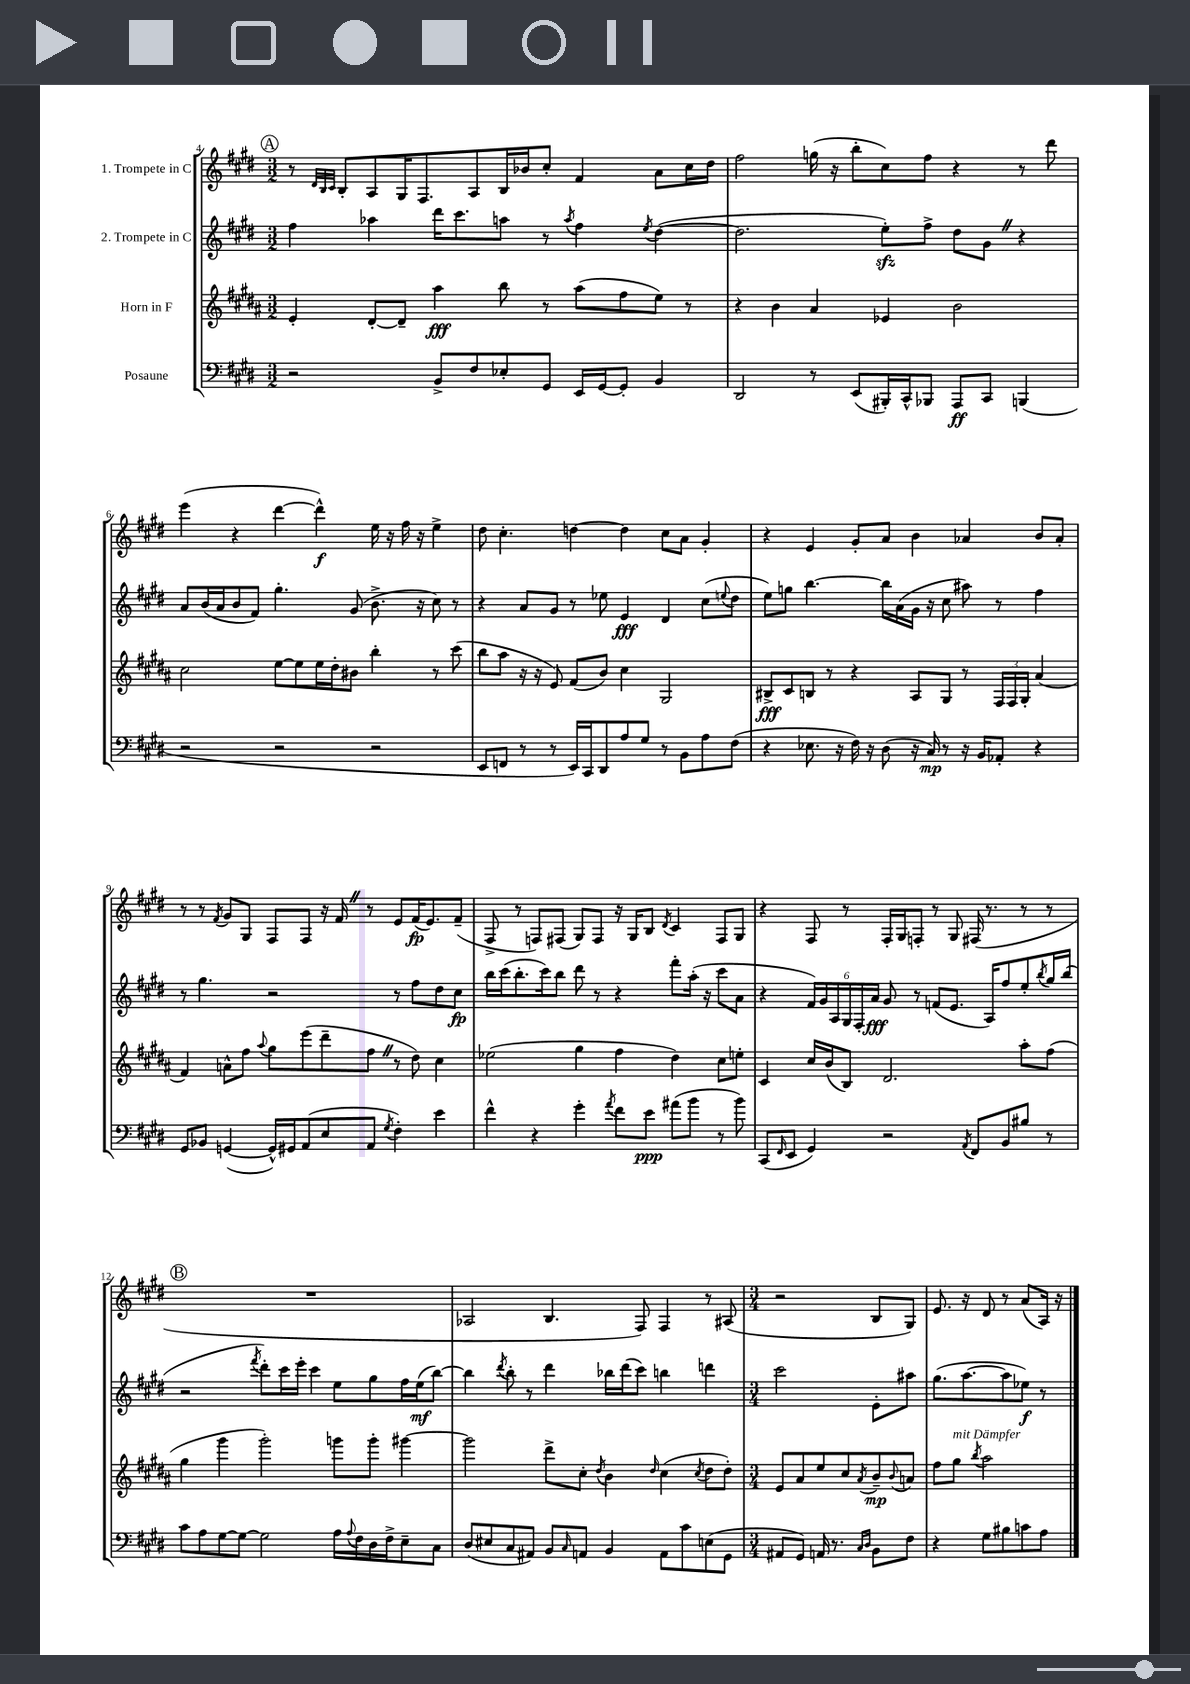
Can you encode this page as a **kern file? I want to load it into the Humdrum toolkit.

**kern	**dynam	**kern	**dynam	**kern	**dynam	**kern	**dynam
*part4	*part4	*part3	*part3	*part2	*part2	*part1	*part1
*staff4	*staff4	*staff3	*staff3	*staff2	*staff2	*staff1	*staff1
*I"Posaune	*	*I"Horn in F	*	*I"2. Trompete in C	*	*I"1. Trompete in C	*
*clefF4	*	*clefG2	*	*clefG2	*	*clefG2	*
*k[f#c#g#d#]	*	*k[f#c#g#d#a#]	*	*k[f#c#g#d#]	*	*k[f#c#g#d#]	*
*M3/2	*	*M3/2	*	*M3/2	*	*M3/2	*
!!LO:REH:place=s1:t=A
=4	=4	=4	=4	=4	=4	=4	=4
2r	.	4e'/	.	4ff#\	.	8r	.
.	.	.	.	.	.	32qqd#/LLL	.
.	.	.	.	.	.	32qqB/	.
.	.	.	.	.	.	32qqc#/JJJ	.
.	.	.	.	.	.	8B'/L	.
.	.	[8d#'/L	.	4aa-X\	.	8A/	.
.	.	8d#~/J]	.	.	.	16G#/K	.
.	.	.	.	.	.	8.F#/	.
8BB^/L	.	4aa#\	fff	16ddd#\KL	.	.	.
.	.	.	.	8.ccc#\	.	.	.
8F#/	.	.	.	.	.	8A/	.
8E-X'/	.	8bb\	.	8aan\J	.	16B/L	.
.	.	.	.	.	.	16b-X/J	.
8GG#/J	.	8r	.	8r	.	8cc#'/J	.
.	.	.	.	8qaa/	.	.	.
16EE/LL	.	(8aa#\L	.	4ff#\	.	4f#/	.
[16GG#/J	.	.	.	.	.	.	.
8GG#'/J]	.	8ff#\	.	.	.	.	.
.	.	.	.	8qee/	.	.	.
4BB/	.	8ee\J)	.	([4dd#\	.	8a\L	.
.	.	8r	.	.	.	16cc#\L	.
.	.	.	.	.	.	16dd#\JJ	.
=5	=5	=5	=5	=5	=5	=5	=5
2DD#/	.	4r	.	2.dd#\]	.	2ff#\	.
.	.	4b\	.	.	.	.	.
8r	.	4a#/	.	.	.	(16ggn\	.
.	.	.	.	.	.	16r	.
(8EE/L	.	.	.	.	.	8bb'\L	.
16BBB#X'/L)	.	4e-X/	.	8eezz'\L)	.	8cc#\)	.
16CC#^^/J	.	.	.	.	.	.	.
8BBB-X/J	.	.	.	8ff#^\J	.	8ff#\J	.
8AAA/L	ff	2b\	.	8dd#\L	.	4r	.
8CC#/J	.	.	.	8g#Z\J	.	.	.
(4BBBn/	.	.	.	4r	.	8r	.
.	.	.	.	.	.	8ddd#\	.
!!LO:LB:g=z
=6	=6	=6	=6	=6	=6	=6	=6
2r	.	2cc#\	.	8a/L	.	(4eee\	.
.	.	.	.	(16b/L	.	.	.
.	.	.	.	16a/J	.	.	.
.	.	.	.	8b/	.	4r	.
.	.	.	.	8f#/J)	.	.	.
2r	.	[8ee\L	.	4.gg#'\	.	[4ddd#\	.
.	.	8ee\]	.	.	.	.	.
.	.	16ee\L	.	.	.	4ddd#^^\])	f
.	.	16dd#'\J	.	.	.	.	.
.	.	8b#X\J	.	(8g#/	.	.	.
2r	.	4bb'\	.	8.b^\	.	16ee\	.
.	.	.	.	.	.	16r	.
.	.	.	.	.	.	16ff#\	.
.	.	.	.	16r	.	16r	.
.	.	8r	.	8cc#\)	.	4ee^\	.
.	.	(8ccc#\	.	8r	.	.	.
=7	=7	=7	=7	=7	=7	=7	=7
8EE/L	.	8bb\L	.	4r	.	8dd#\	.
8FFn/J	.	8aa#\J	.	.	.	4.cc#'\	.
8r	.	16r	.	8a/L	.	.	.
.	.	16r	.	.	.	.	.
8r	.	8e/)	.	8g#/J	.	.	.
16EE/LL)	.	(8f#/L	.	8r	.	[4ddn\	.
16CC#/J	.	.	.	.	.	.	.
8DD#/	.	8b/J)	.	8ee-X\	.	.	.
8A/	.	4cc#\	.	4e/	fff	4dd\]	.
8G#/J	.	.	.	.	.	.	.
8r	.	2G#/	.	4d#/	.	8cc#\L	.
8BB\L	.	.	.	.	.	8a\J	.
8A\	.	.	.	(8cc#\L	.	4g#'/	.
.	.	.	.	8qqeen/	.	.	.
(8F#\J	.	.	.	8dd#\J	.	.	.
=8	=8	=8	=8	=8	=8	=8	=8
4r	.	8B#X^/L	fff	8ee\L)	.	4r	.
.	.	8c#/	.	8ggn\J	.	.	.
8.E-X\	.	8Bn/J	.	[4.bb\	.	4e/	.
.	.	8r	.	.	.	.	.
16r	.	.	.	.	.	.	.
16F#\)	.	4r	.	.	.	8g#'/L	.
16r	.	.	.	.	.	.	.
(8D#\	.	.	.	16bb\LL]	.	8a/J	.
.	.	.	.	(16a\	.	.	.
16r	.	8A#/L	.	16g#\JJ	.	4b\	.
16C#/)	mp	.	.	16r	.	.	.
8r	.	8G#/J	.	8cc#\	.	.	.
16r	.	8r	.	8aa#X\)	.	4a-X/	.
16BB/KL	.	.	.	.	.	.	.
8AA-X'/J	.	24F#/LL	.	8r	.	.	.
.	.	24F#/	.	.	.	.	.
.	.	24G#'/JJ	.	.	.	.	.
4r	.	(4a#/	.	4ff#\	.	8b/L	.
.	.	.	.	.	.	8a-'/J	.
!!LO:LB:g=z
=9	=9	=9	=9	=9	=9	=9	=9
8GG#/L	.	4f#/)	.	8r	.	8r	.
8BB-X/J	.	.	.	4.gg#\	.	8r	.
.	.	.	.	.	.	8qf#/	.
([4GGn/	.	8an^^\L	.	.	.	8g#/L	.
.	.	8ff#\J	.	.	.	8G#/J	.
.	.	8qqaa#/	.	.	.	.	.
16GG^^/LL])	.	8gg#\L	.	2r	.	8F#/L	.
16GG#X/J	.	.	.	.	.	.	.
(8AA/	.	(8eee\	.	.	.	8F#/J	.
8E/	.	8ddd#~\	.	.	.	16r	.
.	.	.	.	.	.	16f#Z/	.
8AA/J	.	8ff#Z\J	.	.	.	8r	.
8qG#/	.	.	.	.	.	.	.
4F#'\)	.	8r	.	8r	.	8e/L	.
.	.	8dd#\)	.	8ff#\L	.	(16f#/K	fp
.	.	.	.	.	.	8.e/)	.
4e\	.	4cc#\	.	8dd#\	.	.	.
.	.	.	.	8cc#\J	fp	(8f#~/J	.
=10	=10	=10	=10	=10	=10	=10	=10
4f#^^\	.	(2ee-X\	.	16bb\LL	.	8F#^/	.
.	.	.	.	(16ccc#\J	.	.	.
.	.	.	.	8.bb'\	.	8r	.
4r	.	.	.	.	.	8Fn/L)	.
.	.	.	.	16ccc#\k)	.	.	.
.	.	.	.	8bb\J	.	(8F#X/J	.
4g#'\	.	4gg#\	.	8ddd#\	.	8G#/L)	.
.	.	.	.	8r	.	8F#/J	.
8qa/	.	.	.	.	.	.	.
8f#\L	.	4ff#\	.	4r	.	16r	.
.	.	.	.	.	.	16G#/KL	.
8e\J	ppp	.	.	.	.	8B/J	.
.	.	.	.	.	.	8qd#/	.
(8a#X\L	.	4dd#\)	.	8fff#'\L	.	4c#/	.
8b\J	.	.	.	(16aa'\Jk	.	.	.
.	.	.	.	16r	.	.	.
8r	.	8cc#\L	.	8ccc#\L	.	8F#/L	.
8b\)	.	8een'\J	.	8a\J	.	8G#/J	.
=11	=11	=11	=11	=11	=11	=11	=11
(8CC#/L	.	4c#/	.	4r	.	4r	.
16qqFF#/	.	.	.	.	.	.	.
8EE/J	.	.	.	.	.	.	.
4GG#/)	.	16cc#/LL	.	24f#/LL)	.	8F#/	.
.	.	.	.	24g#/	.	.	.
.	.	(16b/J	.	.	.	.	.
.	.	.	.	24A/	.	.	.
.	.	8B/J)	.	24G#/	.	8r	.
.	.	.	.	24F#'/	.	.	.
.	.	.	.	24a/JJ	fff	.	.
2r	.	2.d#/	.	8g#/	.	16F#'/LL	.
.	.	.	.	.	.	16G#/J	.
.	.	.	.	8r	.	8Fn'/J	.
.	.	.	.	(8fn/L	.	8r	.
.	.	.	.	8.e/J	.	8G#/	.
8qAA/	.	.	.	.	.	.	.
8FF#/L	.	.	.	.	.	(16F#X/	.
.	.	.	.	16A/KL)	.	8.r	.
8BB/	.	.	.	8ff#/	.	.	.
8B#X/J	.	8aa#'\L	.	8ee'/	.	8r	.
.	.	.	.	8qbb/	.	.	.
8r	.	(8ff#\J	.	16gg#/L	.	8r	.
.	.	.	.	(16bb/JJ	.	.	.
!!LO:LB:g=z
!!LO:REH:place=s1:t=B
=12	=12	=12	=12	=12	=12	=12	=12
8c#\L	.	4gg#\	.	2r	.	1.r	.
8A\	.	.	.	.	.	.	.
[8G#\	.	4ggg#\	.	.	.	.	.
8G#\J_	.	.	.	.	.	.	.
.	.	.	.	8qfff#/	.	.	.
2G#\]	.	2ggg#'\)	.	8ddd#'\L)	.	.	.
.	.	.	.	16ccc#\L	.	.	.
.	.	.	.	16eee'\JJ	.	.	.
.	.	.	.	4ccc#\	.	.	.
16A\LL	.	8gggn\L	.	8ee\L	.	.	.
8qqA/	.	.	.	.	.	.	.
16F#\	.	.	.	.	.	.	.
16D#\	.	8ggg'\J	.	8gg#\	.	.	.
16F#^\J	.	.	.	.	.	.	.
8E~\	.	[4ggg#X\	.	16ff#\L	.	.	.
.	.	.	.	(16ee\J	mf	.	.
8C#\J	.	.	.	[8bb\J)	.	.	.
=13	=13	=13	=13	=13	=13	=13	=13
(8D#/L	.	2ggg#\]	.	4bb\]	.	2A-X/	.
8E#X/	.	.	.	.	.	.	.
.	.	.	.	8qddd#/	.	.	.
8C#/	.	.	.	8bb'\	.	.	.
8AA#X/J)	.	.	.	8r	.	.	.
8BB/L	.	8ddd#^\L	.	4ddd#\	.	4.B/	.
16qqC#/	.	.	.	.	.	.	.
8AAn/J	.	8cc#'\J	.	.	.	.	.
.	.	8qdd#/	.	.	.	.	.
4BB/	.	4b\	.	16bb-X\LL	.	.	.
.	.	.	.	(16ddd#\J	.	.	.
.	.	.	.	8ccc#\J)	.	8F#/)	.
.	.	16qqdd#/	.	.	.	.	.
8AA\L	.	(4cc#\	.	4bbn\	.	4F#/	.
8c#\	.	.	.	.	.	.	.
.	.	8qcc#/	.	.	.	.	.
(8En\	.	8dd#\L	.	4dddn\	.	8r	.
8GG#\J	.	8dd#'\J)	.	.	.	(8A#X/	.
=14	=14	=14	=14	=14	=14	=14	=14
*M3/4	*	*M3/4	*	*M3/4	*	*M3/4	*
8AA#X/L	.	8e/L	.	2ccc#\	.	2r	.
8GG#/J)	.	8a#/	.	.	.	.	.
16AAn/	.	8ee/	.	.	.	.	.
8.r	.	.	.	.	.	.	.
.	.	8cc#/	.	.	.	.	.
16qqC#/LL	.	.	.	.	.	.	.
16qqD#/JJ	.	8qa#/	.	.	.	.	.
8BB\L	.	8b~/	mp	8e'\L	.	8B/L	.
.	.	8qqb/	.	.	.	.	.
8F#\J	.	8an/J	.	8aa#X\J	.	8G#/J)	.
=15	=15	=15	=15	=15	=15	=15	=15
4r	.	8ff#\L	.	(8.gg#\L	.	8.e/	.
!	!	!LO:TX:a:i:t=mit Dämpfer	!	!	!	!	!
.	.	8gg#\J	.	.	.	.	.
.	.	.	.	[8.aa\	.	16r	.
.	.	8qbb/	.	.	.	.	.
8G#\L	.	2aa#\	.	.	.	8d#/	.
8B#X\	.	.	.	8aa\]	.	8r	.
8cn\	.	.	.	8ee-X\J)	f	(8a/L	.
8A\J	.	.	.	8r	.	16A/Jk)	.
.	.	.	.	.	.	16r	.
==	==	==	==	==	==	==	==
*-	*-	*-	*-	*-	*-	*-	*-
